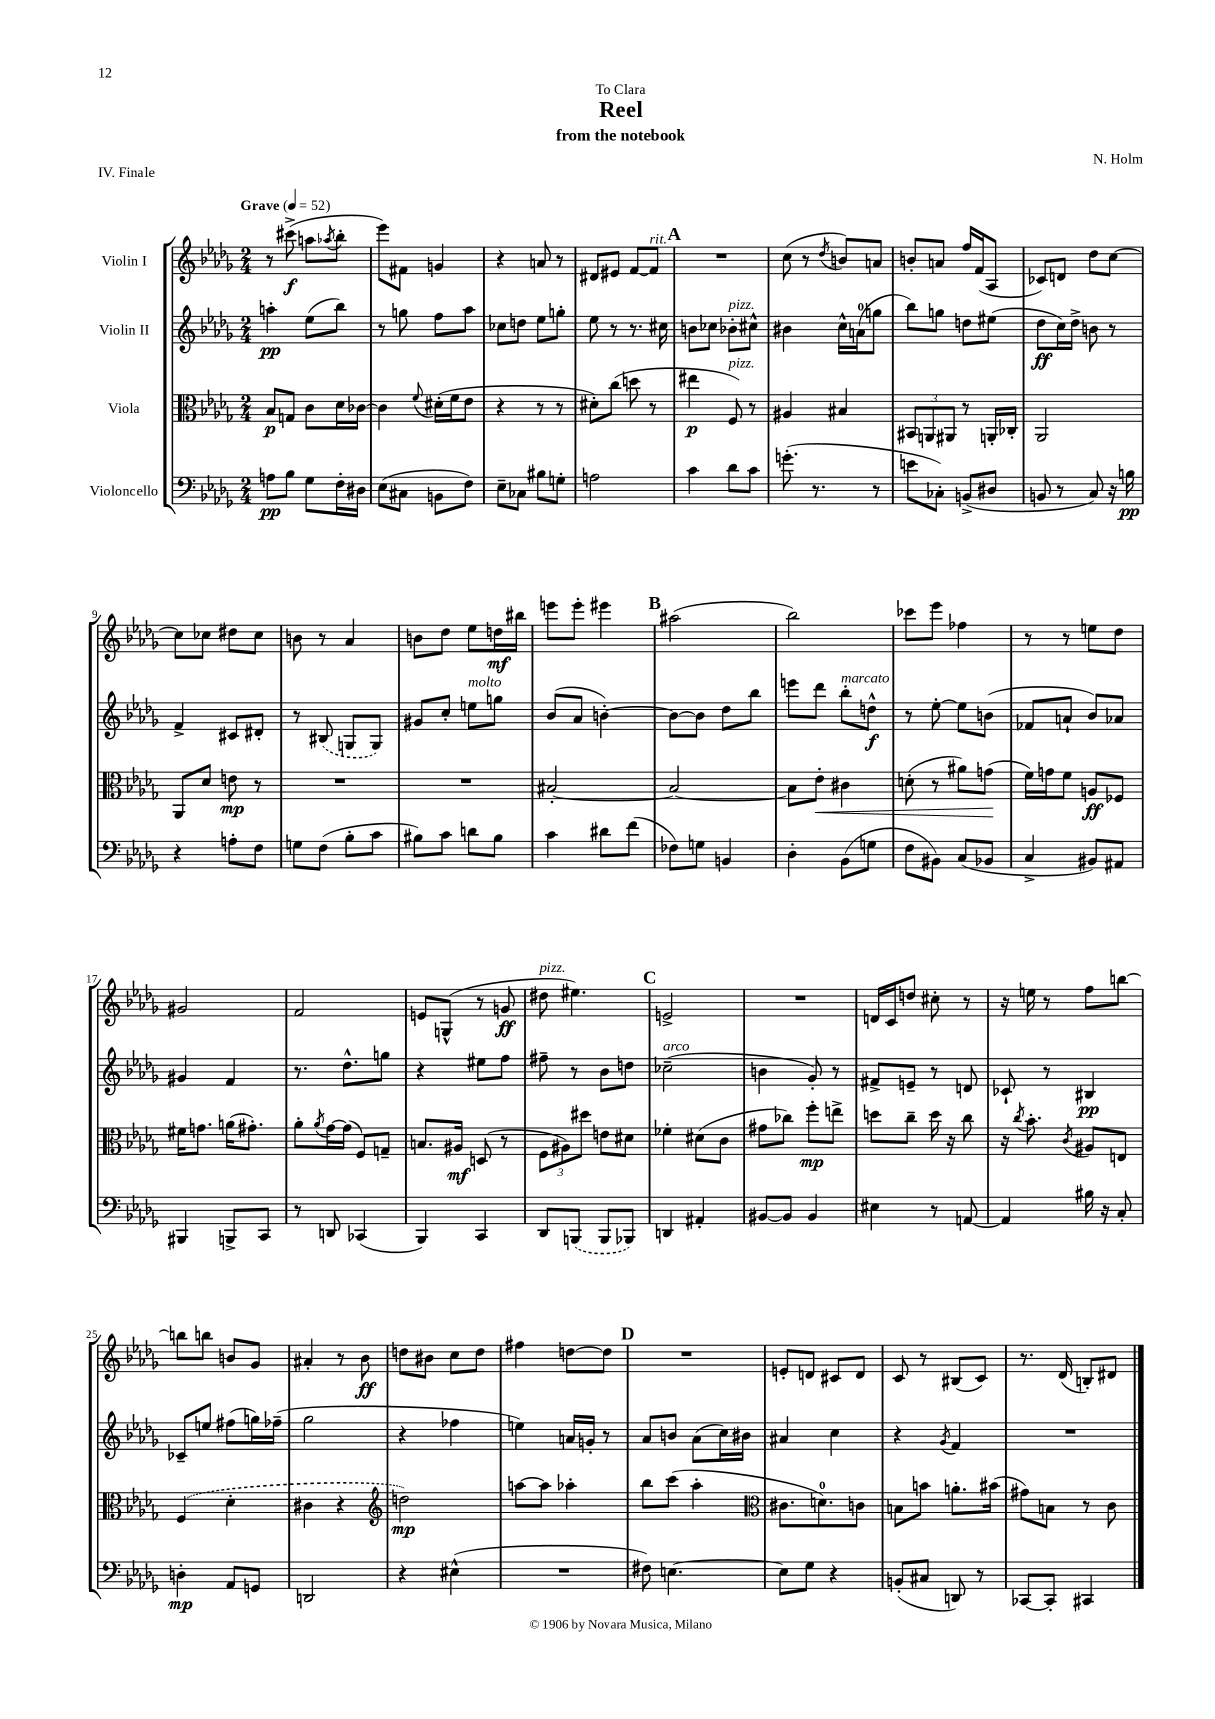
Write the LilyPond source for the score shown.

\header { title = "Reel" composer = "N. Holm" subtitle = "from the notebook" dedication = "To Clara" piece = "IV. Finale" }
<<
\new StaffGroup <<
\new Staff = "s0" \with { instrumentName = "Violin I" } {
    \clef treble \key des \major \numericTimeSignature \time 2/4 \tempo "Grave" 4 = 52
    r8 cis'''8->\f( a''8 \acciaccatura { aes''8 } bes''8-. |
    ees'''8) fis'8 g'4 |
    r4 a'8 r8 |
    dis'8 eis'8 f'8~ f'8^\markup { \italic "rit." } |
    \mark \markup { \bold "A" } R2 |
    c''8( r8 \acciaccatura { des''8 } b'8) a'8 |
    b'8-. a'8 f''16 f'16( aes8 |
    ces'8) d'8 des''8 c''8~ |
    c''8 ces''8 dis''8 ces''8 |
    b'8 r8 aes'4 |
    b'8 des''8 ees''8 d''16\mf bis''16 |
    e'''8 e'''8-. eis'''4 |
    \mark \markup { \bold "B" } ais''2( |
    bes''2) |
    ces'''8 ees'''8 fes''4 |
    r8 r8 e''8 des''8 |
    gis'2 |
    f'2 |
    e'8 g8-^( r8 g'8\ff |
    dis''8^\markup { \italic "pizz." } eis''4.) |
    \mark \markup { \bold "C" } e'2-> |
    R2 |
    d'16 c'16 d''8 cis''8-. r8 |
    r16 e''16 r8 f''8 b''8~ |
    b''8 b''8 b'8 ges'8 |
    ais'4-. r8 bes'8\ff |
    d''8 bis'8 c''8 d''8 |
    fis''4 d''8~ d''8 |
    \mark \markup { \bold "D" } R2 |
    e'8-. d'8 cis'8 d'8 |
    c'8 r8 bis8( c'8) |
    r8. des'16( b8-.) dis'8 \bar "|." |
}
\new Staff = "s1" \with { instrumentName = "Violin II" } {
    \clef treble \key des \major \numericTimeSignature \time 2/4
    a''4-.\pp ees''8( bes''8) |
    r8 g''8 f''8 aes''8 |
    ces''8 d''8 ees''8 g''8-. |
    ees''8 r8 r8. cis''16 |
    \mark \markup { \bold "A" } b'8 ces''8 bes'8-.^\markup { \italic "pizz." } cis''8-^ |
    bis'4 c''16-^ a'16-0( g''8 |
    bes''8) g''8 d''8 eis''8( |
    des''8\ff c''16) des''16-> b'8 r8 |
    f'4-> cis'8 dis'8-. |
    r8 \once \slurDashed bis8( g8 g8) |
    gis'8 c''8-. e''8^\markup { \italic "molto" } g''8 |
    bes'8( aes'8 b'4~-.) |
    \mark \markup { \bold "B" } b'8~ b'8 des''8 bes''8 |
    e'''8 des'''8 bes''8-.^\markup { \italic "marcato" } d''8-^\f |
    r8 ees''8~-. ees''8 b'8( |
    fes'8 a'8-! bes'8) aes'8 |
    gis'4 f'4 |
    r8. des''8.-^ g''8 |
    r4 eis''8 f''8 |
    fis''8-- r8 bes'8 d''8 |
    \mark \markup { \bold "C" } ces''2--^\markup { \italic "arco" }( |
    b'4 ges'8-.) r8 |
    fis'8-> e'8-- r8 d'8 |
    ces'8-! r8 bis4\pp |
    ces'8-- e''8 fis''8( g''16) fes''16--( |
    ges''2 |
    r4 fes''4 |
    e''4) a'16 g'16-. r8 |
    \mark \markup { \bold "D" } aes'8 b'8 aes'8( c''16) bis'16 |
    ais'4 c''4 |
    r4 \acciaccatura { ges'8 } f'4 |
    R2 \bar "|." |
}
\new Staff = "s2" \with { instrumentName = "Viola" } {
    \clef alto \key des \major \numericTimeSignature \time 2/4
    bes8\p g8 c'8 des'16 ces'16~ |
    ces'4 \appoggiatura { f'8 } dis'16-.( f'16 ees'8 |
    r4 r8 r8 |
    dis'8-.) c''8( d''8 r8 |
    \mark \markup { \bold "A" } eis''4\p f8^\markup { \italic "pizz." }) r8 |
    ais4 bis4 |
    \tuplet 3/2 { bis,8 a,8 ais,8 } r8 a,16-. ces16-. |
    aes,2 |
    aes,8 des'8 e'8\mp r8 |
    R2 |
    R2 |
    bis2~-. |
    \mark \markup { \bold "B" } bis2~ |
    bis8 ees'8-.\< cis'4 |
    d'8-.( r8 ais'8) g'8\!( |
    f'16) g'16 f'8 a8\ff fes8 |
    fis'16 g'8. a'16( gis'8.-.) |
    aes'8-. \acciaccatura { aes'8 } ges'16~ ges'16( f8) g8-- |
    b8. ais16\mf d8( r8 |
    \tuplet 3/2 { f8 ais8) dis''8 } e'8 dis'8 |
    \mark \markup { \bold "C" } fes'4-. dis'8( c'8 |
    gis'8 ces''8) f''8-.\mp e''8-> |
    d''8 c''8-- d''16 r16 c''8 |
    r16 \acciaccatura { c''8 } bes'8.-. \acciaccatura { c'8 } ais8 e8 |
    \once \slurDashed f4( des'4-. |
    cis'4 r4 |
    \clef treble d''2\mp) |
    a''8~ a''8 aes''4-. |
    \mark \markup { \bold "D" } bes''8 c'''8( aes''4-. |
    \clef alto cis'8. d'8.-0) c'8 |
    b8 b'8 a'8.-. bis'16( |
    gis'8) b8 r8 c'8 \bar "|." |
}
\new Staff = "s3" \with { instrumentName = "Violoncello" } {
    \clef bass \key des \major \numericTimeSignature \time 2/4
    a8\pp bes8 ges8 f16-. dis16 |
    ees8( cis8 b,8 f8) |
    ees8-- ces8 bis8 g8-. |
    a2 |
    \mark \markup { \bold "A" } c'4 des'8 c'8 |
    g'8.-.( r8. r8 |
    e'8 ces8-.) b,8->( dis8 |
    b,8 r8 c8) r16 b16\pp |
    r4 a8-. f8 |
    g8 f8( bes8-. c'8 |
    bis8) c'8 d'8 bis8 |
    c'4 dis'8 f'8( |
    \mark \markup { \bold "B" } fes8) g8 b,4 |
    des4-. bes,8( g8 |
    f8 bis,8) c8( bes,8 |
    c4-> bis,8) ais,8 |
    bis,,4 b,,8-> c,8 |
    r8 d,8 ces,4( |
    bes,,4) c,4 |
    des,8 \once \slurDashed b,,8( b,,8 bes,,8) |
    \mark \markup { \bold "C" } d,4 ais,4-. |
    bis,8~ bis,8 bis,4 |
    eis4 r8 a,8~ |
    a,4 bis16 r16 c8-. |
    d4-.\mp aes,8 g,8 |
    d,2 |
    r4 eis4-^( |
    R2 |
    \mark \markup { \bold "D" } fis8) e4.~ |
    e8 ges8 r4 |
    b,8-.( cis8 d,8) r8 |
    ces,8~ ces,8-. cis,4 \bar "|." |
}
>>
>>
